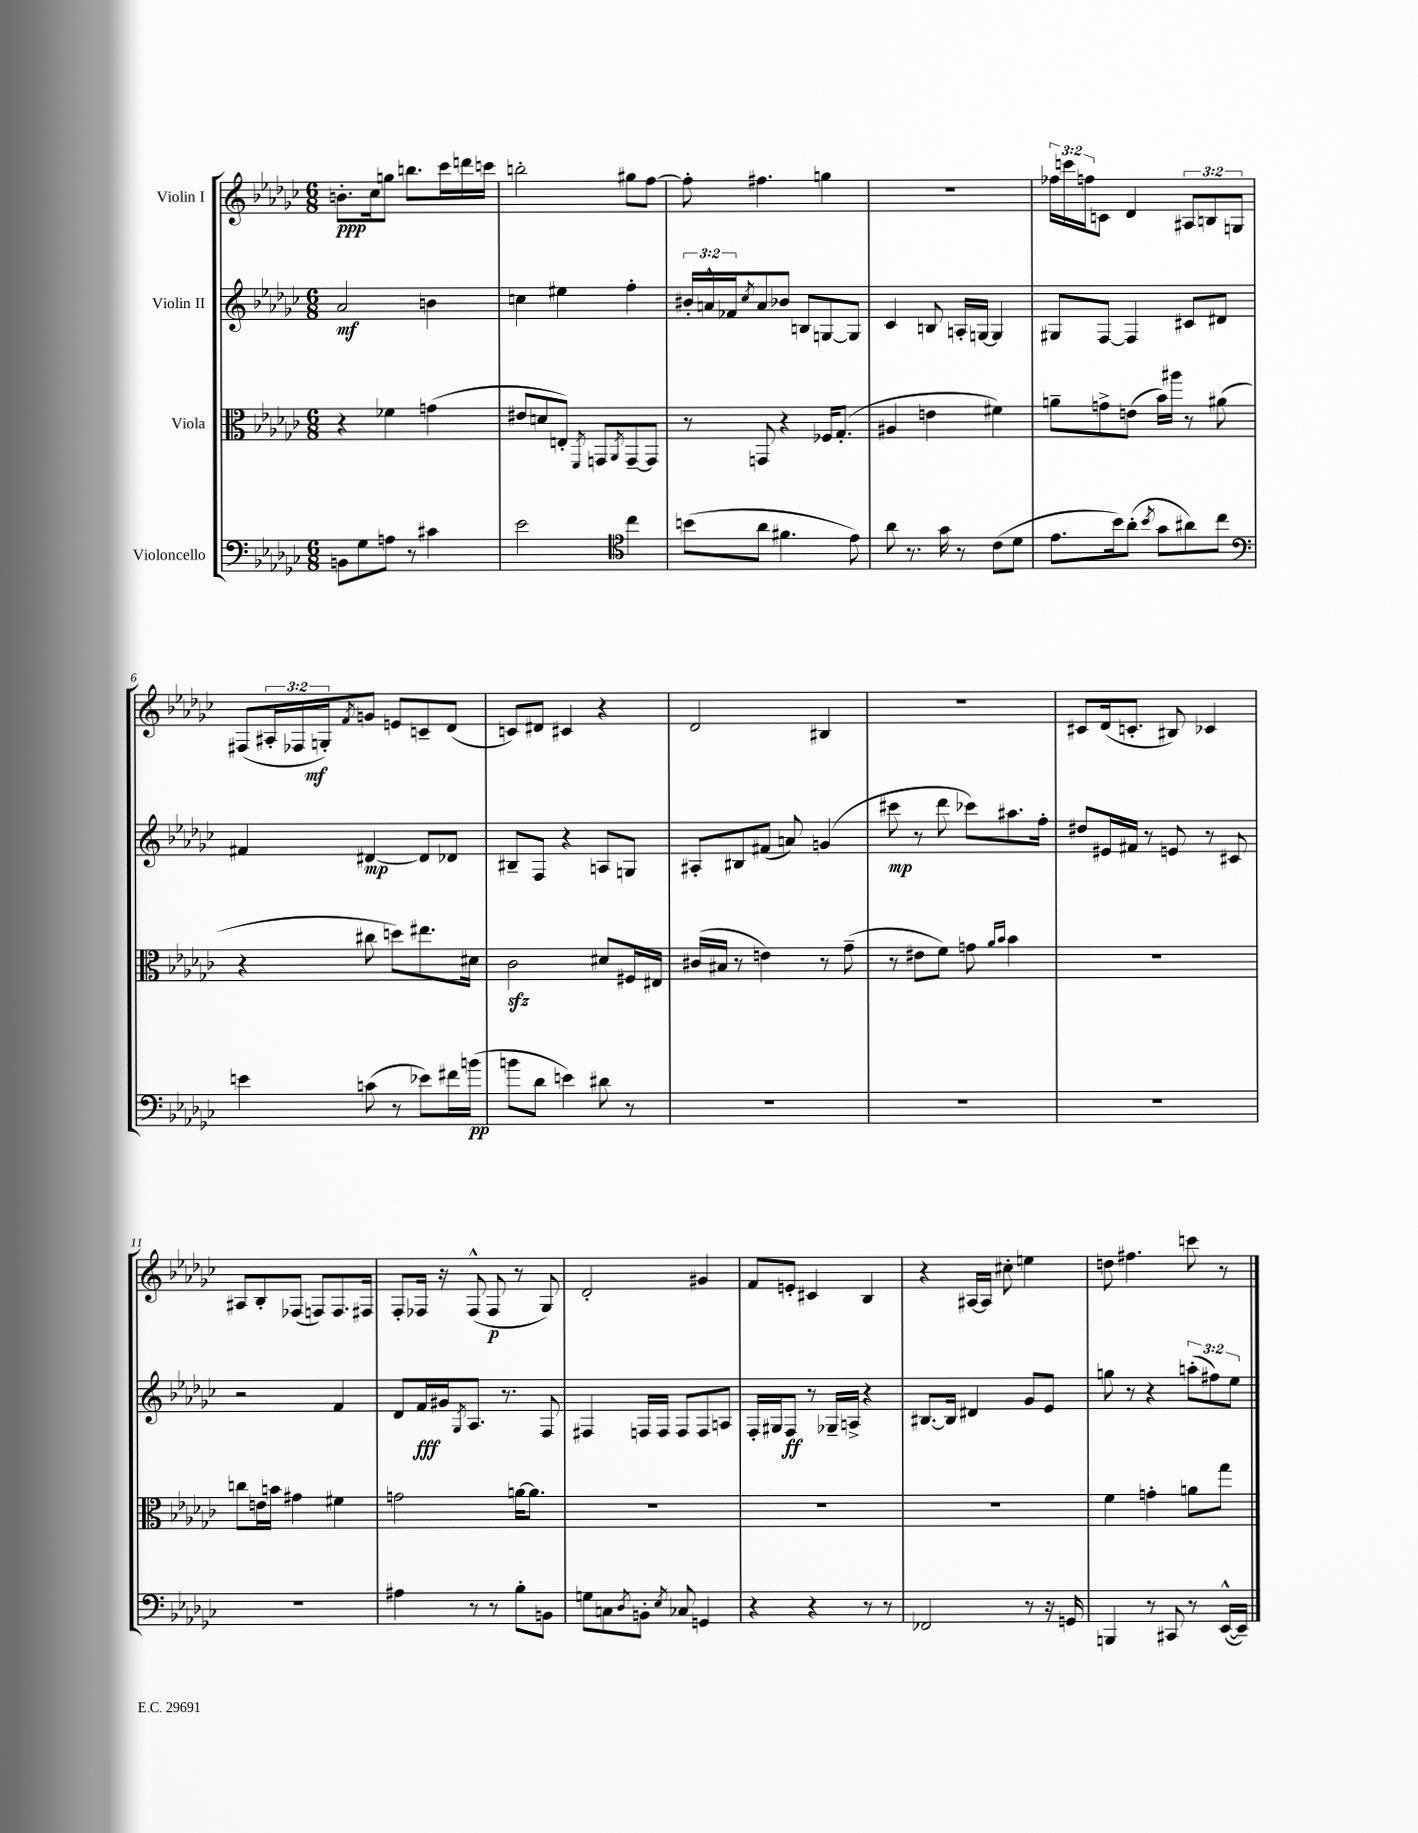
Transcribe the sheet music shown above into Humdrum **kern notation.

**kern	**dynam	**kern	**kern	**dynam	**kern	**dynam
*part4	*part4	*part3	*part2	*part2	*part1	*part1
*staff4	*staff4	*staff3	*staff2	*staff2	*staff1	*staff1
*I"Violoncello	*	*I"Viola	*I"Violin II	*	*I"Violin I	*
*clefF4	*	*clefC3	*clefG2	*	*clefG2	*
*k[b-e-a-d-g-c-]	*	*k[b-e-a-d-g-c-]	*k[b-e-a-d-g-c-]	*	*k[b-e-a-d-g-c-]	*
*M6/8	*	*M6/8	*M6/8	*	*M6/8	*
=1	=1	=1	=1	=1	=1	=1
8BBn\L	.	4r	2a-/	mf	8.bn'\L	ppp
8G-\	.	.	.	.	.	.
.	.	.	.	.	16cc-\k	.
8An\J	.	4f-X\	.	.	8ggn\J	.
8r	.	.	.	.	8.bbn\L	.
4c#X\	.	(4gn\	4bn\	.	.	.
.	.	.	.	.	16ccc-\L	.
.	.	.	.	.	16dddn\	.
.	.	.	.	.	16cccn\JJ	.
=2	=2	=2	=2	=2	=2	=2
2e-\	.	8e#X/L	4ccn\	.	2bbn'\	.
.	.	8dn/	.	.	.	.
.	.	8En'/J)	4ee#X\	.	.	.
.	.	8qFF/	.	.	.	.
.	.	8GGn/L	.	.	.	.
*clefC4	*	*	*	*	*	*
.	.	8qAA-/	.	.	.	.
4cc-\	.	[8GG~/	4ff'\	.	8gg#X\L	.
.	.	8GG/J]	.	.	[8ff\J	.
=3	=3	=3	=3	=3	=3	=3
(8bn\L	.	8r	24b#X'/LL	.	8ff'\]	.
.	.	.	24an^^/	.	.	.
.	.	.	24f-X/J	.	.	.
.	.	.	8qcc-/	.	.	.
8a-\J	.	8GGn/	8a/	.	4.ff#X\	.
4.f#X\	.	4r	8b-X/J	.	.	.
.	.	.	8Bn/L	.	.	.
.	.	16F-X/KL	[8Gn/	.	4ggn\	.
.	.	(8.G-'/J	.	.	.	.
8e-\)	.	.	8G/J]	.	.	.
=4	=4	=4	=4	=4	=4	=4
8a-\	.	4A#X/	4c-/	.	2.r	.
8.r	.	.	.	.	.	.
.	.	4en\	8Bn/	.	.	.
16g-\	.	.	.	.	.	.
8r	.	.	16An'/LL	.	.	.
.	.	.	[16Gn/JJ	.	.	.
(8c-\L	.	4f#X\)	4G/]	.	.	.
8d-\J	.	.	.	.	.	.
=5	=5	=5	=5	=5	=5	=5
8.e-\L	.	8an~\L	8G#X/L	.	24ff-X\LL	.
.	.	.	.	.	24cccn\	.
.	.	.	.	.	24ffn\J	.
.	.	8gn^\	[8F/J	.	8cn\J	.
16b-\k)	.	.	.	.	.	.
(8a-'\J	.	(8en\J	4F/]	.	4d-/	.
8qb-/	.	.	.	.	.	.
8g-\L	.	16b-\LL)	.	.	.	.
.	.	16aa#X\JJ	.	.	.	.
8a#X\)	.	8r	8c#X/L	.	12A#X/L	.
.	.	.	.	.	12Bn/	.
8cc-\J	.	(8a#X\	8d#X/J	.	.	.
.	.	.	.	.	12Gn/J	.
!!LO:LB:g=z
=6	=6	=6	=6	=6	=6	=6
*clefF4	*	*	*	*	*	*
4en\	.	4r	4f#X/	.	(8F#X/L	.
.	.	.	.	.	24A#X'/L	.
.	.	.	.	.	24F-X/	.
.	.	.	.	.	24Gn'/J)	mf
.	.	.	.	.	8qf/	.
(8cn\	.	8cc#X\	[4d#X/	mp	8gn/J	.
8r	.	8ddn\L)	.	.	8en/L	.
8e-X\L)	.	8.ee#X\	8d#/L]	.	8cn~/	.
16f#X\L	.	.	8d-X/J	.	(8d-/J	.
(16bn\JJ	pp	16d#X\Jk	.	.	.	.
=7	=7	=7	=7	=7	=7	=7
8bn\L	.	2c-zz\	8B#X~/L	.	8cn/L)	.
8d-\J	.	.	8F/J	.	8d#X/J	.
4en\)	.	.	4r	.	4c#X/	.
8d#X\	.	8d#X/L	8An/L	.	4r	.
8r	.	16F#X/L	8Gn/J	.	.	.
.	.	16E#X/JJ	.	.	.	.
=8	=8	=8	=8	=8	=8	=8
2.r	.	(16c#X/LL	8A#X'/L	.	2d-/	.
.	.	16B#X/JJ	.	.	.	.
.	.	8r	8B#X/	.	.	.
.	.	4en\)	(8f#X/J	.	.	.
.	.	.	8an/)	.	.	.
.	.	8r	(4gn/	.	4B#X/	.
.	.	(8g-~\	.	.	.	.
=9	=9	=9	=9	=9	=9	=9
2.r	.	8r	8ccc#X\	mp	2.r	.
.	.	8e#X\L	8r	.	.	.
.	.	8f\J)	8ddd-\	.	.	.
.	.	8gn\	8ccc-X\L)	.	.	.
.	.	16qqa-/LL	.	.	.	.
.	.	16qqb-/JJ	.	.	.	.
.	.	4b-\	8.aa#X\	.	.	.
.	.	.	16ff'\Jk	.	.	.
=10	=10	=10	=10	=10	=10	=10
2.r	.	2.r	8dd#X/L	.	8c#X/L	.
.	.	.	16e#X/L	.	(16d-/k	.
.	.	.	16f#X/JJ	.	8.cn'/J	.
.	.	.	8r	.	.	.
.	.	.	8en/	.	8B#X/)	.
.	.	.	8r	.	4c-X/	.
.	.	.	8c#X/	.	.	.
!!LO:LB:g=z
=11	=11	=11	=11	=11	=11	=11
2.r	.	8ccn\L	2r	.	8A#X/L	.
.	.	16en\L	.	.	8B-'/	.
.	.	16bn\JJ	.	.	.	.
.	.	4g#X\	.	.	(8F-X/J	.
.	.	.	.	.	8Fn/L)	.
.	.	4f#X\	4f/	.	8.F/	.
.	.	.	.	.	16F#X/Jk	.
=12	=12	=12	=12	=12	=12	=12
4A#X\	.	2gn\	8d-/L	.	8F'/L	.
.	.	.	16f/L	fff	16F-X/Jk	.
.	.	.	16g#X/J	.	16r	.
.	.	.	8qG-/	.	.	.
8r	.	.	8.A-/J	.	(8F-^^/	.
8r	.	.	.	.	8F-/	p
.	.	.	8.r	.	.	.
8B-'\L	.	[16an\KL	.	.	8r	.
.	.	8.a\J]	.	.	.	.
8BBn\J	.	.	8F/	.	8G-/)	.
=13	=13	=13	=13	=13	=13	=13
8Gn\L	.	2.r	4F#X/	.	2d-'/	.
8Cn\	.	.	.	.	.	.
8qD-/	.	.	.	.	.	.
8BBn'\J	.	.	16Fn/LL	.	.	.
.	.	.	16F/JJ	.	.	.
8qE-/	.	.	.	.	.	.
8C-X/	.	.	8F/L	.	.	.
4GGn/	.	.	8F/	.	4g#X/	.
.	.	.	8An/J	.	.	.
=14	=14	=14	=14	=14	=14	=14
4r	.	2.r	16F'/LL	.	8f/L	.
.	.	.	16G#X/J	.	.	.
.	.	.	8F/J	ff	8en'/J	.
4r	.	.	8r	.	4c#X/	.
.	.	.	16G-X~/LL	.	.	.
.	.	.	16An^/JJ	.	.	.
8r	.	.	4r	.	4B-/	.
8r	.	.	.	.	.	.
=15	=15	=15	=15	=15	=15	=15
2FF-X/	.	2.r	[8.B#X/L	.	4r	.
.	.	.	16B#/Jk]	.	.	.
.	.	.	4d#X/	.	[16A#X/LL	.
.	.	.	.	.	16A#/JJ]	.
.	.	.	.	.	8cc#X'\	.
8r	.	.	8g-/L	.	4een\	.
16r	.	.	8e-/J	.	.	.
16GGn/	.	.	.	.	.	.
=16	=16	=16	=16	=16	=16	=16
4BBBn/	.	4f\	8ggn\	.	8ddn\	.
.	.	.	8r	.	4.ff#X\	.
8r	.	4gn'\	4r	.	.	.
8CC#X/	.	.	.	.	.	.
8r	.	8an\L	(12aan'\L	.	8cccn\	.
.	.	.	12ff#X\)	.	.	.
([16EE-^^/LL	.	8gg-\J	.	.	8r	.
.	.	.	12ee-\J	.	.	.
16EE-~/JJ])	.	.	.	.	.	.
==	==	==	==	==	==	==
*-	*-	*-	*-	*-	*-	*-
